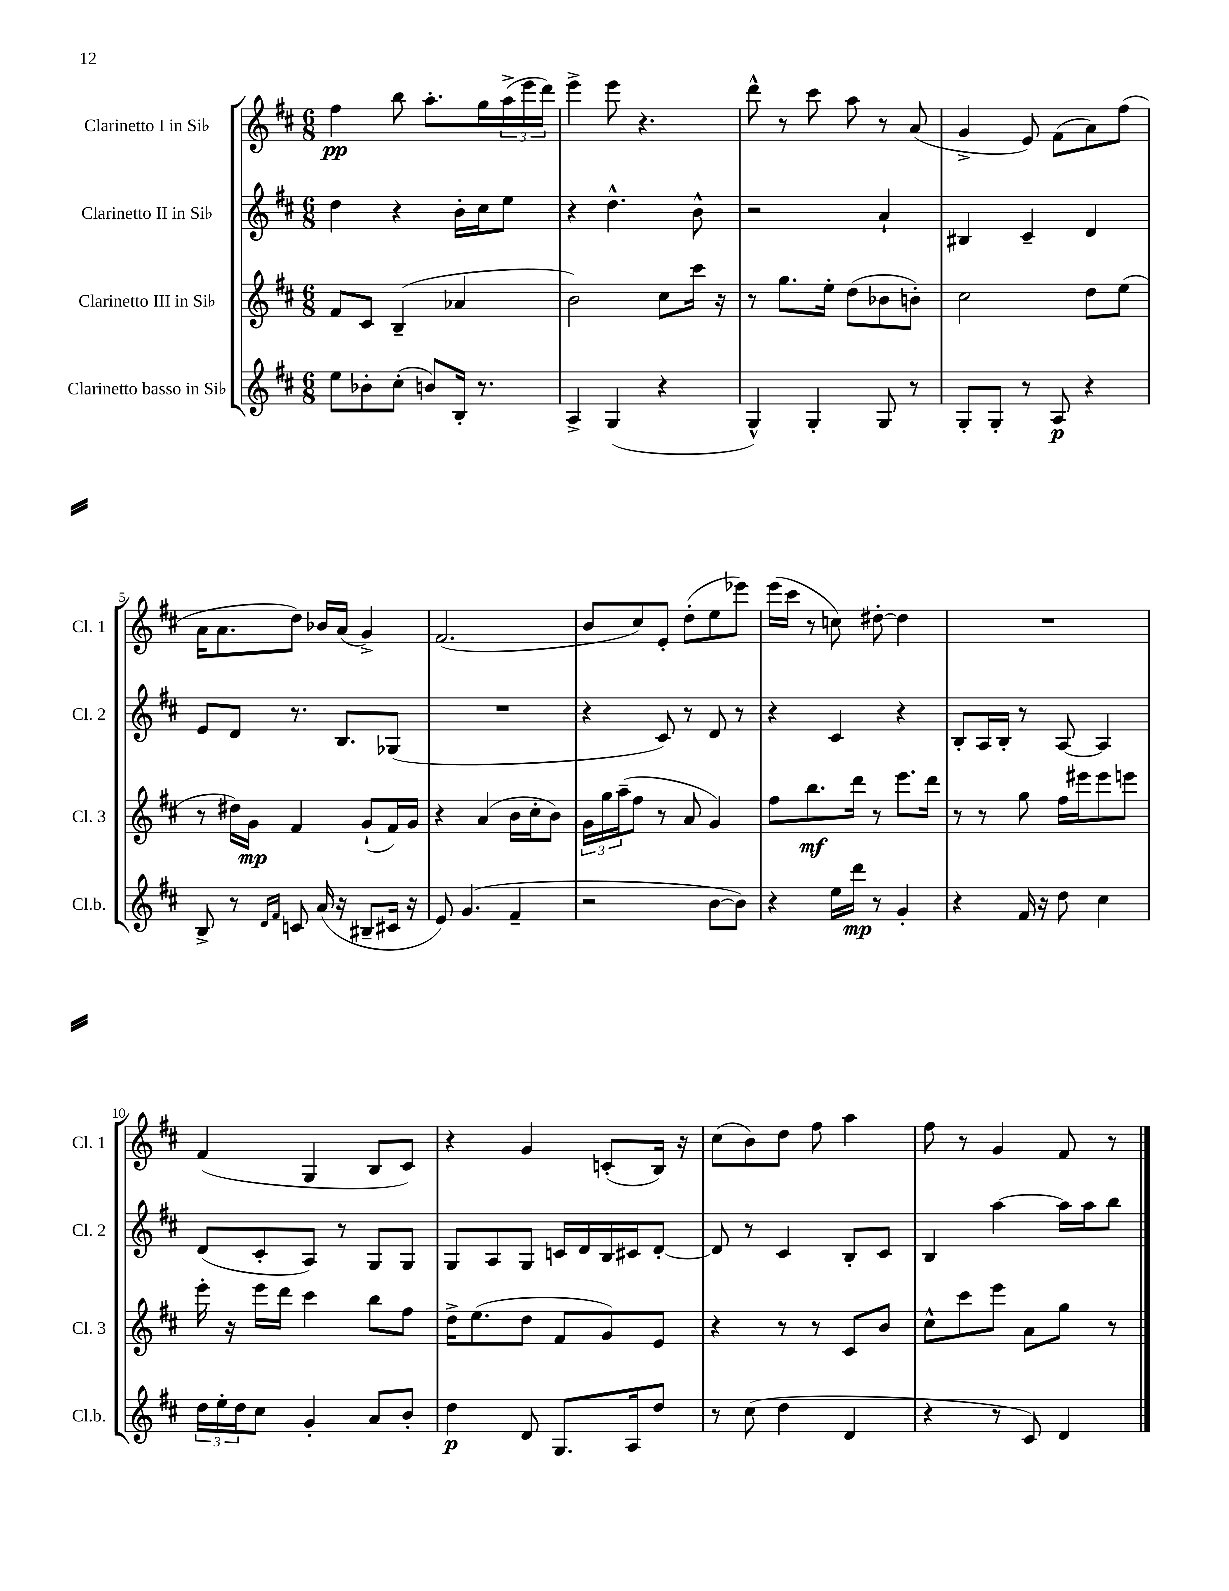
<<
\new StaffGroup <<
\new Staff = "s0" \with { instrumentName = "Clarinetto I in Sib" shortInstrumentName = "Cl. 1" } {
    \clef treble \key d \major \numericTimeSignature \time 6/8
    fis''4\pp b''8 a''8.-. g''16 \tuplet 3/2 { a''16->( e'''16 d'''16) } |
    e'''4-> e'''8 r4. |
    d'''8-^ r8 cis'''8 a''8 r8 a'8( |
    g'4-> e'8) fis'8( a'8) fis''8( |
    a'16 a'8. d''8) bes'16 a'16( g'4->) |
    fis'2.( |
    b'8 cis''8) e'8-. d''8-.( e''8 ees'''8) |
    e'''16( cis'''16 r8 c''8) dis''8~-. dis''4 |
    R2. |
    fis'4( g4 b8 cis'8) |
    r4 g'4 c'8-.( b16) r16 |
    cis''8( b'8) d''8 fis''8 a''4 |
    fis''8 r8 g'4 fis'8 r8 \bar "|." |
}
\new Staff = "s1" \with { instrumentName = "Clarinetto II in Sib" shortInstrumentName = "Cl. 2" } {
    \clef treble \key d \major \numericTimeSignature \time 6/8
    d''4 r4 b'16-. cis''16 e''8 |
    r4 d''4.-^ b'8-^ |
    r2 a'4-! |
    bis4 cis'4-- d'4 |
    e'8 d'8 r8. b8. ges8( |
    R2. |
    r4 cis'8) r8 d'8 r8 |
    r4 cis'4 r4 |
    b8-. a16 b16-. r8 a8~ a4 |
    d'8( cis'8-. a8) r8 g8 g8 |
    g8 a8 g8 c'16 d'16 b16 cis'16 d'8~-. |
    d'8 r8 cis'4 b8-. cis'8 |
    b4 a''4~ a''16 a''16 b''8 \bar "|." |
}
\new Staff = "s2" \with { instrumentName = "Clarinetto III in Sib" shortInstrumentName = "Cl. 3" } {
    \clef treble \key d \major \numericTimeSignature \time 6/8
    fis'8 cis'8 b4--( aes'4 |
    b'2) cis''8 cis'''16 r16 |
    r8 g''8. e''16-. d''8( bes'8 b'8-.) |
    cis''2 d''8 e''8( |
    r8 dis''16) g'16\mp fis'4 g'8-!( fis'16) g'16 |
    r4 a'4( b'16 cis''16-. b'8) |
    \tuplet 3/2 { g'16 g''16 a''16--( } fis''8 r8 a'8 g'4) |
    fis''8 b''8.\mf d'''16 r8 e'''8. d'''16 |
    r8 r8 g''8 fis''16 eis'''16 eis'''8 e'''8 |
    e'''16-. r16 e'''16 d'''16 cis'''4 b''8 fis''8 |
    d''16-> e''8.( d''8 fis'8 g'8) e'8 |
    r4 r8 r8 cis'8 b'8 |
    cis''8-^ cis'''8 e'''8 a'8 g''8 r8 \bar "|." |
}
\new Staff = "s3" \with { instrumentName = "Clarinetto basso in Sib" shortInstrumentName = "Cl.b." } {
    \clef treble \key d \major \numericTimeSignature \time 6/8
    e''8 bes'8-. cis''8-.( b'8) b16-. r8. |
    a4-> g4( r4 |
    g4-^) g4-. g8 r8 |
    g8-. g8-. r8 a8\p r4 |
    b8-> r8 \grace { d'16 fis'16 } c'8 a'16( r16 bis8-- cis'16 r16 |
    e'8) g'4.( fis'4-- |
    r2 b'8~ b'8) |
    r4 e''16 d'''16\mp r8 g'4-. |
    r4 fis'16 r16 d''8 cis''4 |
    \tuplet 3/2 { d''16 e''16-. d''16 } cis''8 g'4-. a'8 b'8-. |
    d''4\p d'8 g8. a16 d''8 |
    r8 cis''8( d''4 d'4 |
    r4 r8 cis'8) d'4 \bar "|." |
}
>>
>>
